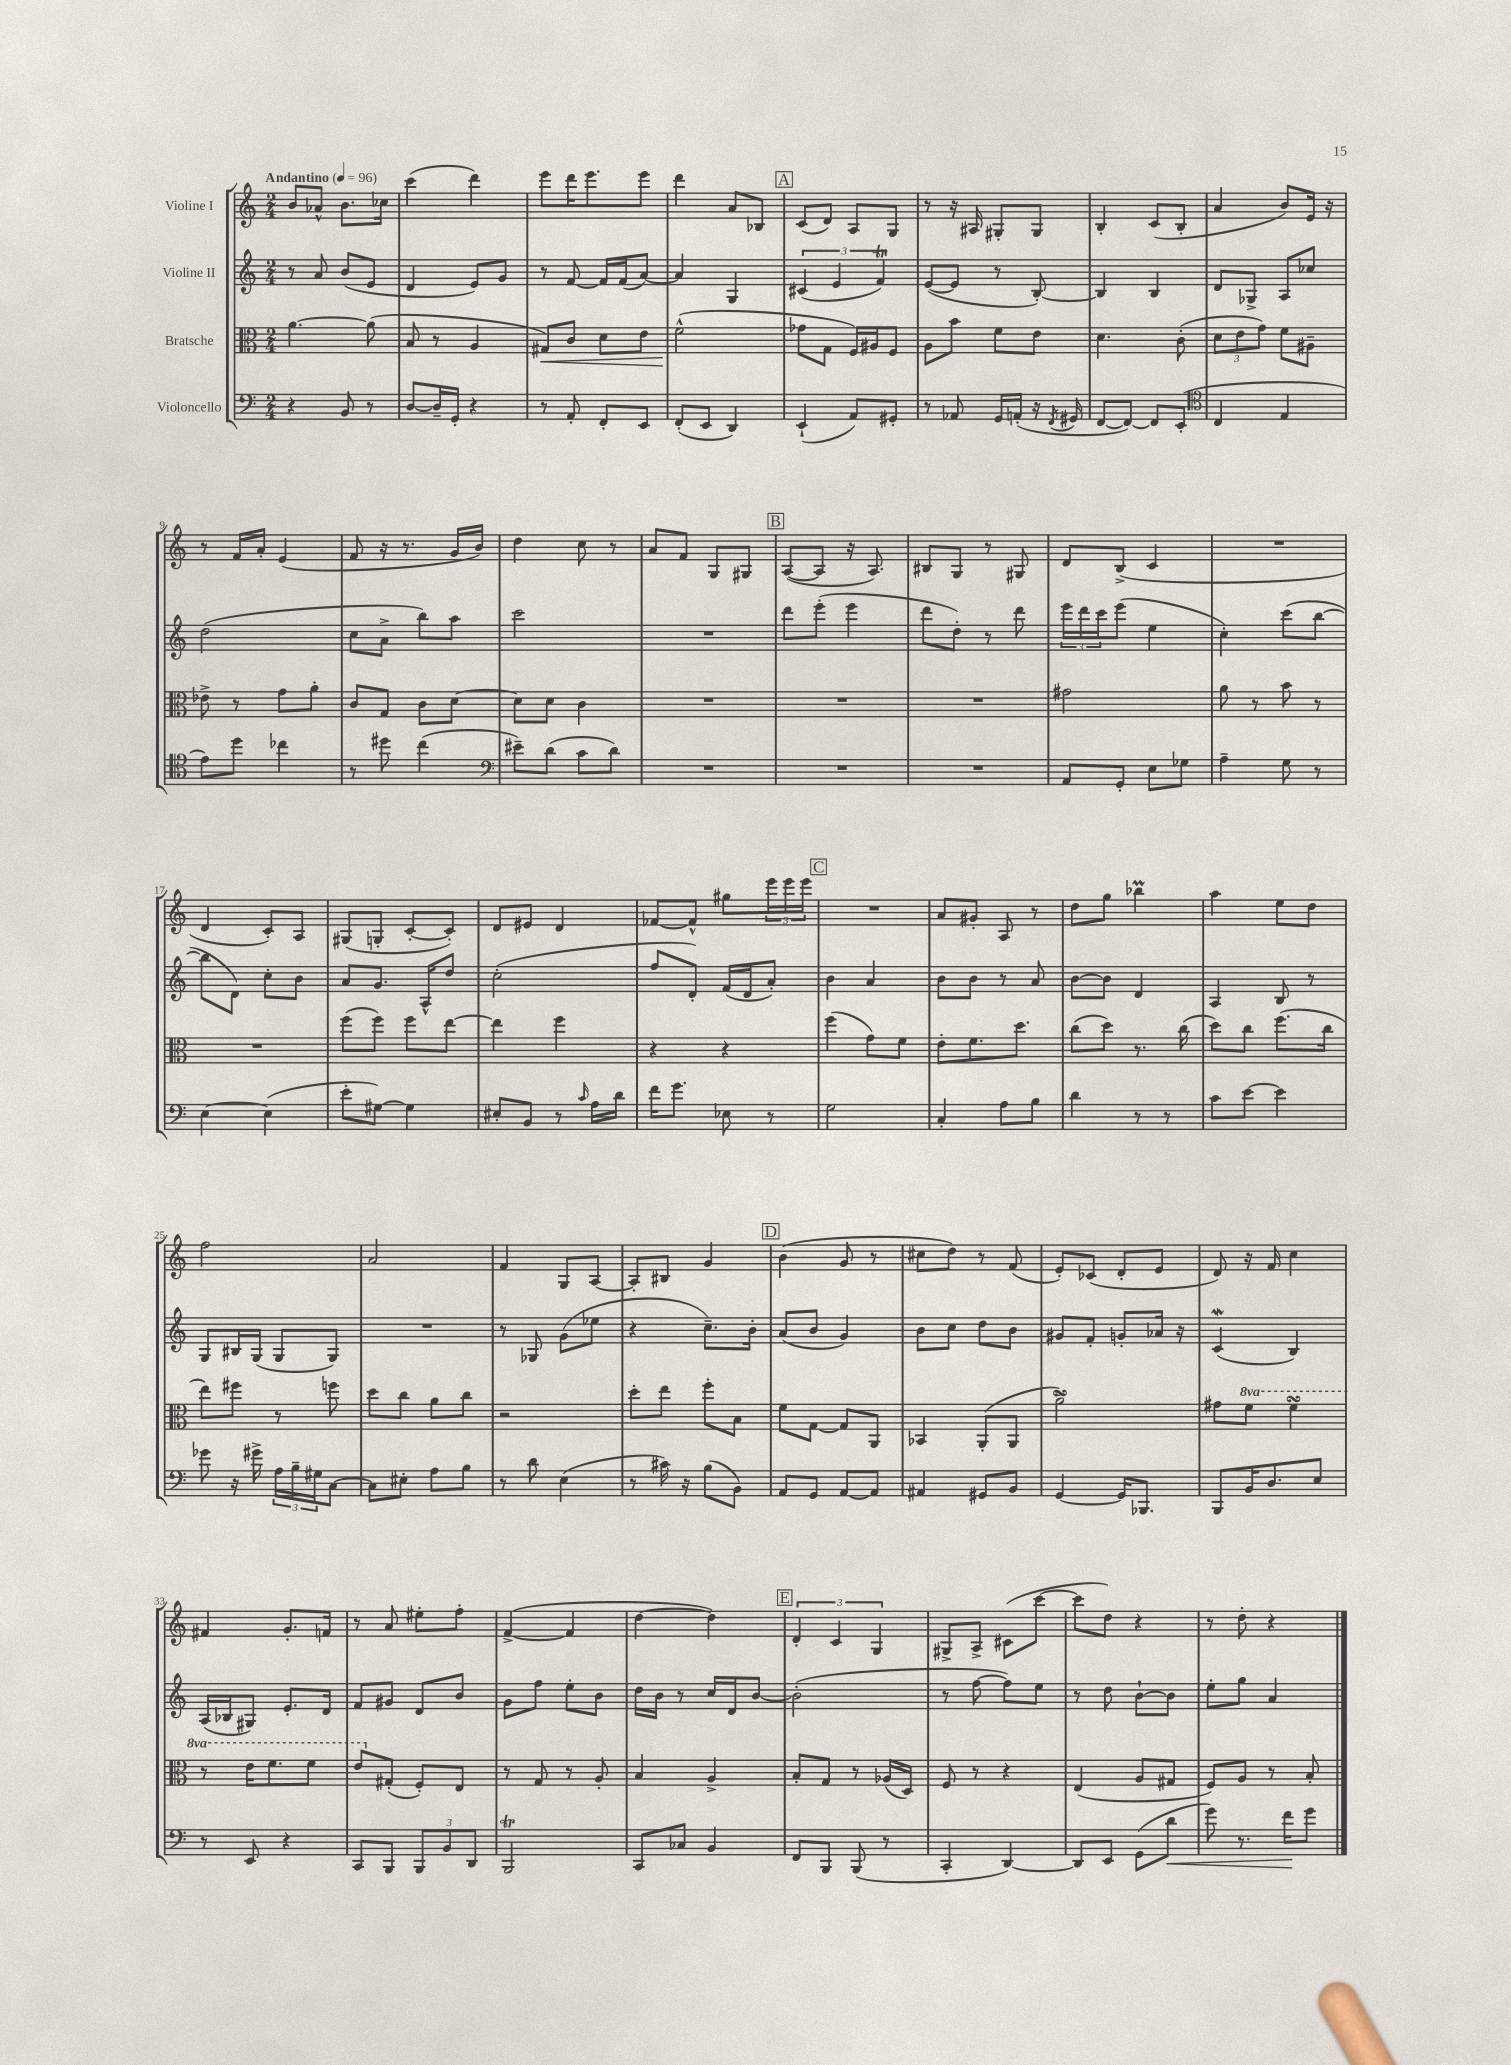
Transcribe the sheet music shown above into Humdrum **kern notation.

**kern	**dynam	**kern	**dynam	**kern	**kern
*part4	*part4	*part3	*part3	*part2	*part1
*staff4	*staff4	*staff3	*staff3	*staff2	*staff1
*I"Violoncello	*	*I"Bratsche	*	*I"Violine II	*I"Violine I
*clefF4	*	*clefC3	*	*clefG2	*clefG2
*k[]	*	*k[]	*	*k[]	*k[]
*M2/4	*	*M2/4	*	*M2/4	*M2/4
*MM96	*	*MM96	*	*MM96	*MM96
=1	=1	=1	=1	=1	=1
!	!	!	!	!	!LO:TX:a:B:t=Andantino
4r	.	[4.a\	.	8r	8b/L
.	.	.	.	8a/	8a-X^^/J
8BB/	.	.	.	(8b/L	8.b\L
8r	.	(8a\]	.	8e/J	.
.	.	.	.	.	16cc-X\Jk
=2	=2	=2	=2	=2	=2
[8D/L	.	8B/	.	4d/	(4ccc\
16D~/L]	.	8r	.	.	.
16GG'/JJ	.	.	.	.	.
4r	.	4A/	.	8e/L)	4ddd\)
.	.	.	.	8g/J	.
=3	=3	=3	=3	=3	=3
!	!	!	!LO:HP:b	!	!
8r	.	8G#X/L)	<	8r	8eee\L
8AA'/	.	8c/J	.	[8f/	16ddd\K
.	.	.	.	.	8.eee\
8FF'/L	.	8d\L	.	16f/LL]	.
.	.	.	.	(16f/J	.
8EE/J	.	8e\J	.	[8a/J)	8eee\J
=4	=4	=4	=4	=4	=4
(8FF'/L	.	(2f^^\	.	4a/]	4ddd\
8EE/J	.	.	.	.	.
4DD/)	.	.	.	4G/	8a/L
.	.	.	.	.	8B-X/J
.	.	.	[	.	.
!!LO:REH:place=s1:t=A
=5	=5	=5	=5	=5	=5
(4EE`/	.	8g-X\L	.	(6c#X/	(8c/L
.	.	8G\J	.	.	8d/J)
.	.	.	.	6e/	.
8AA/L)	.	16F/LL)	.	.	8A/L
.	.	16A#X/J	.	.	.
.	.	.	.	6fT/)	.
8GG#X'/J	.	8F/J	.	.	8G/J
=6	=6	=6	=6	=6	=6
8r	.	8A\L	.	([8e/L	8r
8AA-X/	.	8b\J	.	8e/J]	16r
.	.	.	.	.	16A#X/
16GG/LL	.	8f\L	.	8r	8G#X'/L
(16AAn'/JJ	.	.	.	.	.
16r	.	8e\J	.	[8B'/)	8G#/J
8qFF/	.	.	.	.	.
16GG#X/	.	.	.	.	.
=7	=7	=7	=7	=7	=7
[8FF/L	.	4.d\	.	4B/]	4B'/
8FF/J_)	.	.	.	.	.
8FF/L]	.	.	.	4B/	(8c/L
(8EE'/J	.	(8c'\	.	.	8B'/J
=8	=8	=8	=8	=8	=8
*clefC4	*	*	*	*	*
4C/	.	12d\L	.	8d/L	4a/
.	.	12e\	.	.	.
.	.	.	.	8G-X^/J	.
.	.	12g\J)	.	.	.
4E/	.	8f\L	.	8A/L	8b/L)
.	.	8A#X~\J	.	8cc-X/J	16e/Jk
.	.	.	.	.	16r
!!LO:LB:g=z
=9	=9	=9	=9	=9	=9
8e\L)	.	8e-X^\	.	(2dd\	8r
8dd\J	.	8r	.	.	16f/LL
.	.	.	.	.	16a'/JJ
4cc-X\	.	8g\L	.	.	(4e/
.	.	8a'\J	.	.	.
=10	=10	=10	=10	=10	=10
8r	.	8c/L	.	8cc\L	8f/
8dd#X\	.	8G/J	.	8a^\J	16r
.	.	.	.	.	8.r
(4cc\	.	8c\L	.	8bb\L)	.
.	.	[8d\J	.	8aa\J	16g/LL
.	.	.	.	.	16b/JJ)
=11	=11	=11	=11	=11	=11
*clefF4	*	*	*	*	*
8e#X~\L)	.	8d\L]	.	2ccc\	4dd\
(8d\J	.	8d\J	.	.	.
8c\L	.	4c\	.	.	8cc\
8d\J)	.	.	.	.	8r
=12	=12	=12	=12	=12	=12
2r	.	2r	.	2r	8a/L
.	.	.	.	.	8f/J
.	.	.	.	.	8G/L
.	.	.	.	.	8G#X/J
!!LO:REH:place=s1:t=B
=13	=13	=13	=13	=13	=13
2r	.	2r	.	8ddd\L	([8A/L
.	.	.	.	(8eee'\J	8A/J]
.	.	.	.	4eee\	16r
.	.	.	.	.	8.A/)
=14	=14	=14	=14	=14	=14
2r	.	2r	.	8ddd\L	8B#X/L
.	.	.	.	8dd'\J)	8G/J
.	.	.	.	8r	8r
.	.	.	.	8ddd\	8G#X/
=15	=15	=15	=15	=15	=15
8AA/L	.	2g#X\	.	24eee\LL	8d/L
.	.	.	.	24ddd\	.
.	.	.	.	24ccc\J	.
8GG'/J	.	.	.	(8eee\J	(8B^/J
8E\L	.	.	.	4ee\	4c/
8G-X\J	.	.	.	.	.
=16	=16	=16	=16	=16	=16
4A~\	.	8a\	.	4cc'\)	2r
.	.	8r	.	.	.
8G\	.	8b\	.	(8ccc\L	.
8r	.	8r	.	[8bb\J	.
!!LO:LB:g=z
=17	=17	=17	=17	=17	=17
[4E\	.	2r	.	8bb\L]	4d/
.	.	.	.	8d\J)	.
(4E\]	.	.	.	8cc'\L	8c'/L)
.	.	.	.	8b\J	8A/J
=18	=18	=18	=18	=18	=18
8e'\L	.	(8ff\L	.	8a/L	(8G#X/L
[8G#X\J)	.	8ff\J)	.	8.g/J	8Gn'/J
4G#\]	.	8ff\L	.	.	[8c'/L
.	.	.	.	16A^^/KL	.
.	.	[8ee\J	.	8dd/J	8c'/J])
=19	=19	=19	=19	=19	=19
8E#X'/L	.	4ee\]	.	(2cc'\	8d/L
8BB/J	.	.	.	.	8e#X/J
8r	.	4ff\	.	.	4d/
16qqc/	.	.	.	.	.
16A\LL	.	.	.	.	.
16d\JJ	.	.	.	.	.
=20	=20	=20	=20	=20	=20
16f\KL	.	4r	.	8ff/L	[8f-X/L
8.g\J	.	.	.	.	.
.	.	.	.	8d'/J)	8f-^^/J]
8E-X\	.	4r	.	(16f/LL	8gg#X\L
.	.	.	.	16d/J	.
8r	.	.	.	8a'/J)	24eee\L
.	.	.	.	.	24eee\
.	.	.	.	.	24eee\JJ
!!LO:REH:place=s1:t=C
=21	=21	=21	=21	=21	=21
2G\	.	(4ff\	.	4b\	2r
.	.	8g\L)	.	4a/	.
.	.	8f\J	.	.	.
=22	=22	=22	=22	=22	=22
4C'/	.	8e'\L	.	8b\L	8a/L
.	.	8.f\	.	8b\J	8g#X'/J
8A\L	.	.	.	8r	8A/
.	.	8.dd\J	.	.	.
8B\J	.	.	.	8a/	8r
=23	=23	=23	=23	=23	=23
4d\	.	(8cc\L	.	[8b\L	8dd\L
.	.	8dd\J)	.	8b\J]	8gg\J
8r	.	8.r	.	4d/	4bb-XM\
8r	.	.	.	.	.
.	.	(16cc\	.	.	.
=24	=24	=24	=24	=24	=24
8c\L	.	8dd\L)	.	4A/	4aa\
[8e\J	.	8cc\J	.	.	.
4e\]	.	(8.ff\L	.	8B/	8ee\L
.	.	.	.	8r	8dd\J
.	.	16cc\Jk	.	.	.
!!LO:LB:g=z
=25	=25	=25	=25	=25	=25
8g-X\	.	8ee\L)	.	8G/L	2ff\
16r	.	8ff#X\J	.	16B#X/L	.
16g#X^\	.	.	.	(16G/JJ	.
24A\LL	.	8r	.	8G/L	.
24B~\	.	.	.	.	.
24G#X\J	.	.	.	.	.
[8C\J	.	8ffn\	.	8G/J)	.
=26	=26	=26	=26	=26	=26
8C\L]	.	8dd\L	.	2r	2a/
8E#X'\J	.	8cc\J	.	.	.
8A\L	.	8a\L	.	.	.
8B\J	.	8cc\J	.	.	.
=27	=27	=27	=27	=27	=27
8r	.	2r	.	8r	4f/
8d\	.	.	.	8G-X/	.
(4E\	.	.	.	(8g\L	8G/L
.	.	.	.	8ee-X\J	[8A/J
=28	=28	=28	=28	=28	=28
8r	.	8dd'\L	.	4r	8A'/L]
16c#X\)	.	8ee\J	.	.	8B#X/J
16r	.	.	.	.	.
(8B\L	.	8ff'\L	.	8.cc~\L)	4g/
8BB\J)	.	8B\J	.	.	.
.	.	.	.	16b'\Jk	.
!!LO:REH:place=s1:t=D
=29	=29	=29	=29	=29	=29
8AA/L	.	8f\L	.	(8a/L	(4b\
8GG/J	.	[8G\J	.	8b/J	.
[8AA/L	.	8G/L]	.	4g/)	8g/
8AA/J]	.	8AA/J	.	.	8r
=30	=30	=30	=30	=30	=30
4AA#X/	.	4BB-X/	.	8b\L	8cc#X\L
.	.	.	.	8cc\J	8dd\J)
8GG#X/L	.	(8AA'/L	.	8dd\L	8r
8BB/J	.	8AA/J	.	8b\J	(8f/
=31	=31	=31	=31	=31	=31
[4GG/	.	2asSSS^\)	.	8g#X/L	8e'/L)
.	.	.	.	8f'/J	(8c-X/J
16GG/KL]	.	.	.	8gn'/L	8d'/L
8.BBB-X/J	.	.	.	.	.
.	.	.	.	16a-X/Jk	8e/J
.	.	.	.	16r	.
=32	=32	=32	=32	=32	=32
8BBB/L	.	8g#X\L	.	(4cw/	8d/)
*	*	*8va	*	*	*
16BB/K	.	8ff\J	.	.	16r
8.D/	.	.	.	.	16f/
.	.	4ffsSSs\	.	4B/)	4cc\
8E/J	.	.	.	.	.
!!LO:LB:g=z
=33	=33	=33	=33	=33	=33
8r	.	8r	.	(16A/LL	4f#X/
.	.	.	.	16B-X/J	.
8EE/	.	16ee\KL	.	8G#X/J)	.
.	.	8.ff\	.	.	.
4r	.	.	.	8.e'/L	8.g'/L
.	.	8ff\J	.	.	.
.	.	.	.	16d/Jk	16fn/Jk
=34	=34	=34	=34	=34	=34
8CC/L	.	8ee/L	.	8f/L	8r
*	*	*X8va	*	*	*
8BBB/J	.	(8G#X'/J	.	8g#X/J	8a/
12BBB/L	.	8F'/L)	.	8d/L	8ee#X'\L
12BB/	.	.	.	.	.
.	.	8E/J	.	8b/J	8ff'\J
12DD/J	.	.	.	.	.
=35	=35	=35	=35	=35	=35
2BBBt/	.	8r	.	8g\L	([4f^/
.	.	8G/	.	8ff\J	.
.	.	8r	.	8ee'\L	4f/]
.	.	8A'/	.	8b\J	.
=36	=36	=36	=36	=36	=36
8CC/L	.	4B/	.	16dd\LL	[4dd\
.	.	.	.	16b\JJ	.
8C-X/J	.	.	.	8r	.
4BB/	.	4A^/	.	16cc/LL	4dd\])
.	.	.	.	16d/J	.
.	.	.	.	[8b/J	.
!!LO:REH:place=s1:t=E
=37	=37	=37	=37	=37	=37
8FF/L	.	8B'/L	.	(2b'\]	6d'/
8BBB/J	.	8G/J	.	.	.
.	.	.	.	.	6c/
(8BBB/	.	8r	.	.	.
.	.	.	.	.	6G/
8r	.	(16A-X/LL	.	.	.
.	.	16D/JJ)	.	.	.
=38	=38	=38	=38	=38	=38
4CC'/	.	8F/	.	8r	8G#X^/L
.	.	8r	.	[8ff\	8A^/J
[4DD/)	.	4r	.	8ff\L])	(8c#X\L
.	.	.	.	8ee\J	[8ccc\J
=39	=39	=39	=39	=39	=39
8DD/L]	.	(4E/	.	8r	8ccc\L]
8EE/J	.	.	.	8dd\	8dd\J)
(8GG\L	.	8A/L	.	[8b`\L	4r
!	!LO:HP:b	!	!	!	!
8d\J	<	8G#X/J	.	8b\J]	.
=40	=40	=40	=40	=40	=40
8g\)	.	8F/L)	.	8ee'\L	8r
8.r	.	8A/J	.	8gg\J	8dd'\
.	.	8r	.	4a/	4r
16f\KL	.	.	.	.	.
8g\J	[	8B'/	.	.	.
==	==	==	==	==	==
*-	*-	*-	*-	*-	*-
